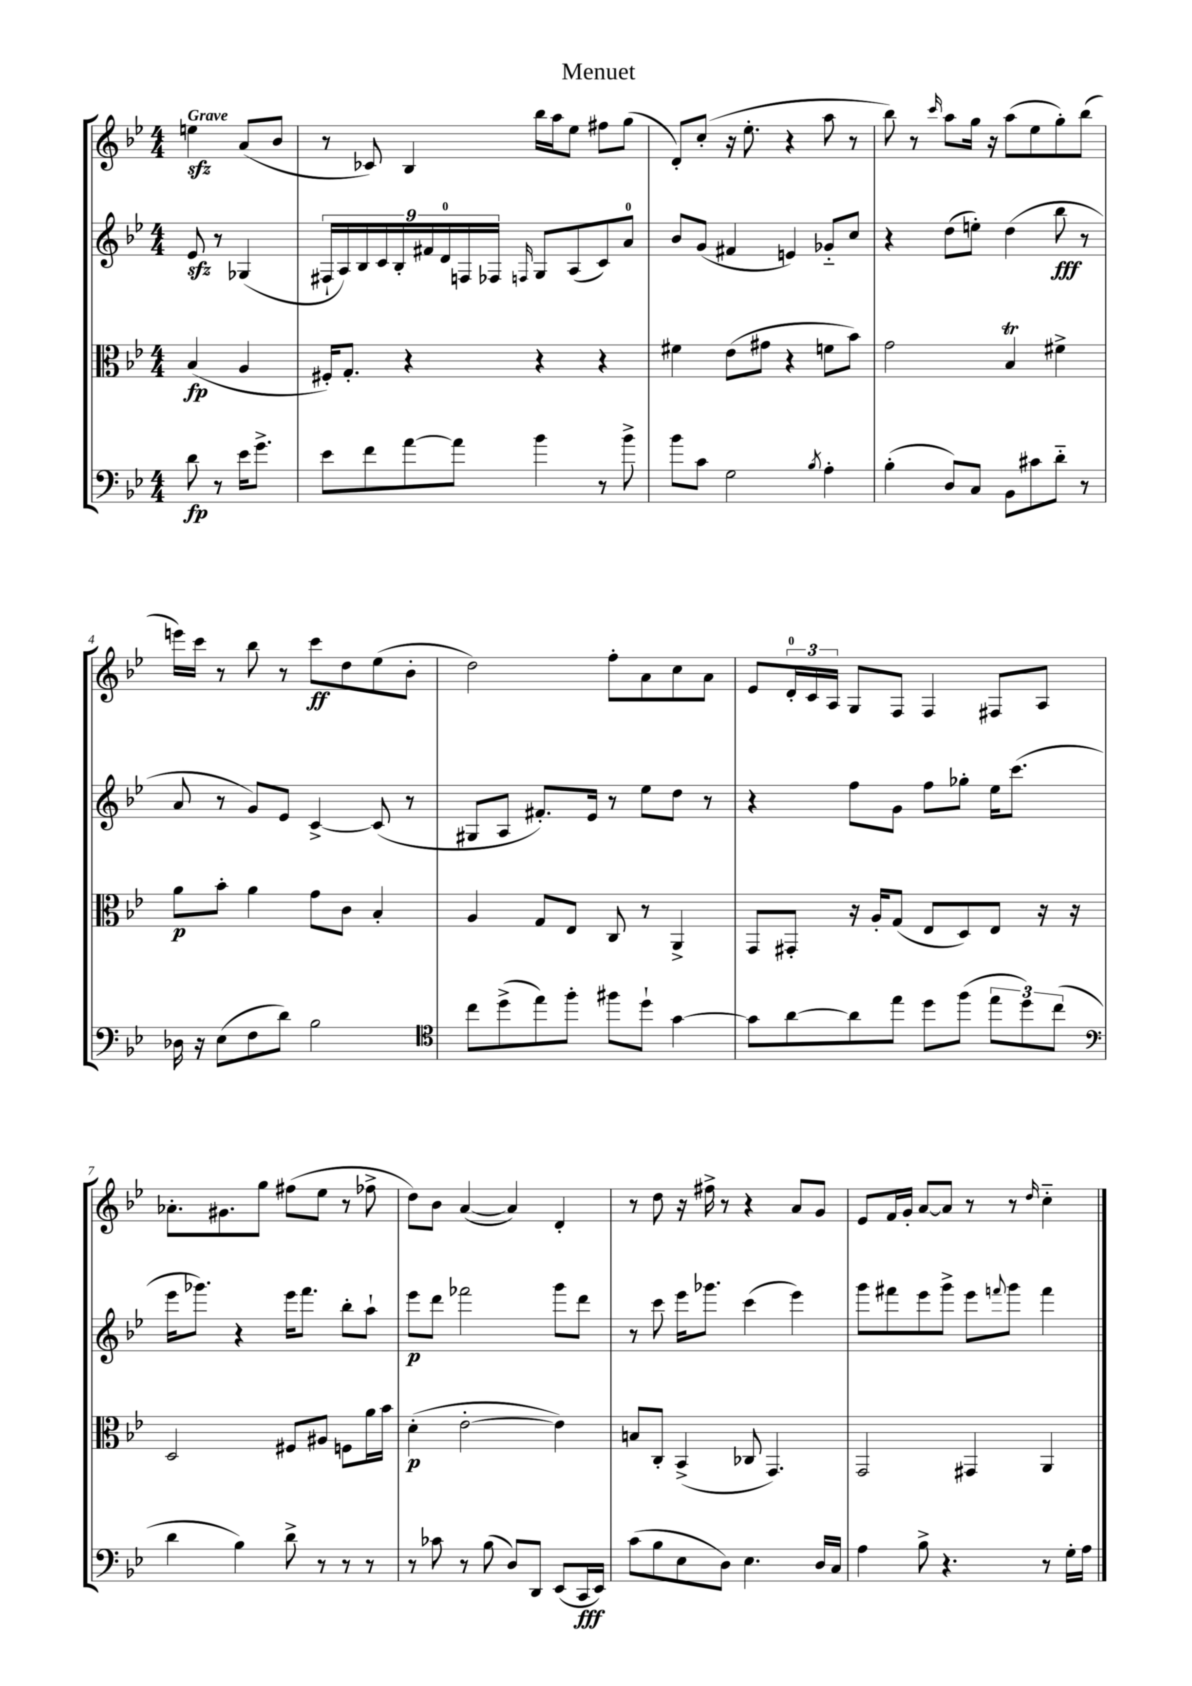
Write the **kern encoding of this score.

**kern	**kern	**kern	**kern
*staff4	*staff3	*staff2	*staff1
*clefF4	*clefC3	*clefG2	*clefG2
*k[b-e-]	*k[b-e-]	*k[b-e-]	*k[b-e-]
*M4/4	*M4/4	*M4/4	*M4/4
8d	(4B-	8e-	4ee
8r	.	8r	.
16e-	4A	(4G-	(8a
8.g^	.	.	.
.	.	.	8b-
=	=	=	=
8e-	16F#')	18F#`	8r
.	.	18A)	.
.	8.G'	.	.
.	.	18B-	.
8f	.	.	8c-)
.	.	18c	.
.	.	18B-'	.
[8a	4r	.	4B-
.	.	18f#	.
.	.	18d	.
8a]	.	.	.
.	.	18F	.
.	.	18F-	.
.	.	16qqF	.
4b-	4r	8G	16bb-
.	.	.	16aa
.	.	(8A	8ee-
8r	4r	8c)	8ff#
8b-^	.	8a	(8gg
=	=	=	=
8b-	4f#	8b-	8d')
8c	.	(8g	(8cc'
2G	(8e-	4f#	16r
.	.	.	8.ee-'
.	8g#	.	.
.	4r	4e)	4r
8qB-	.	.	.
4A'	8f	8g-'~	8aa
.	8b-)	8cc	8r
=	=	=	=
(4B-'	2g	4r	8bb-)
.	.	.	8r
.	.	.	16qqccc
8D)	.	(8dd	8aa
8C	.	8ee')	16gg
.	.	.	16r
8BB-	4B-	(4dd	(8aa
8c#	.	.	8ee-
8d'~	4f#^	8bb-	8gg')
8r	.	8r	(8bb-
=	=	=	=
16D-	8a	8a	16eee)
16r	.	.	16ccc
(8E-	8b-'	8r	8r
8F	4a	8g)	8bb-
8d)	.	8e-	8r
2B-	8g	[4c^	8ccc
.	8c	.	8dd
.	4B-'	(8c]	(8ee-
.	.	8r	8b-'
=	=	=	=
*clefC4	*	*	*
8cc	4A	8G#	2dd)
(8dd^	.	8A	.
8ee-)	8G	8.f#')	.
8ff'	8E-	.	.
.	.	16e-	.
8ff#	8C	8r	8ff'
8dd`	8r	8ee-	8a
[4g	4AA^	8dd	8cc
.	.	8r	8a
=	=	=	=
8g]	8GG	4r	8e-
[8a	8GG#'	.	24d'
.	.	.	24c
.	.	.	24A
8a]	16r	8ff	8G
.	16A'	.	.
8ee-	(8G	8g	8F
8dd	8E-	8ff	4F
(8ff	8D)	8gg-'	.
12ee-	8E-	16ee-	8F#
.	.	(8.ccc	.
12dd)	.	.	.
.	16r	.	8A
(12cc	.	.	.
.	16r	.	.
=	=	=	=
*clefF4	*	*	*
4d	2D	16eee-	8.a-'
.	.	8.ggg-)	.
.	.	.	8.g#
4B-)	.	4r	.
.	.	.	8gg
8d^	8F#	16eee-	(8ff#
.	.	8.fff	.
8r	8A#	.	8ee-
8r	8F	8bb-'	8r
8r	16a	8aa`	8ff-^
.	16b-	.	.
=	=	=	=
8r	(4d'	8eee-	8dd)
8c-	.	8ddd	8b-
8r	[2e-'	2fff-	([4a
(8B-	.	.	.
8D)	.	.	4a])
8DD	.	.	.
(8EE-	4e-])	8ggg	4d'
16CC	.	8ddd	.
16EE-)	.	.	.
=	=	=	=
(8c	8B	8r	8r
8B-	8C'	8ccc	8dd
8E-	(4BB-^	16eee-	16r
.	.	8.ggg-	16ff#^
8D)	.	.	8r
4.E-	8C-	(4ccc	4r
.	4.GG)	.	.
.	.	4eee-)	8a
16D	.	.	8g
16C	.	.	.
=	=	=	=
4A	2GG	8ggg	8e-
.	.	8fff#	16f
.	.	.	16g'
8B-^	.	8eee-	[8a
4.r	.	8ggg^	8a]
.	4GG#	8eee-	8r
.	.	8qqfff	.
.	.	8ggg	8r
.	.	.	16qqdd
8r	4AA	4fff	4cc'~
16G'	.	.	.
16A	.	.	.
==	==	==	==
*-	*-	*-	*-
